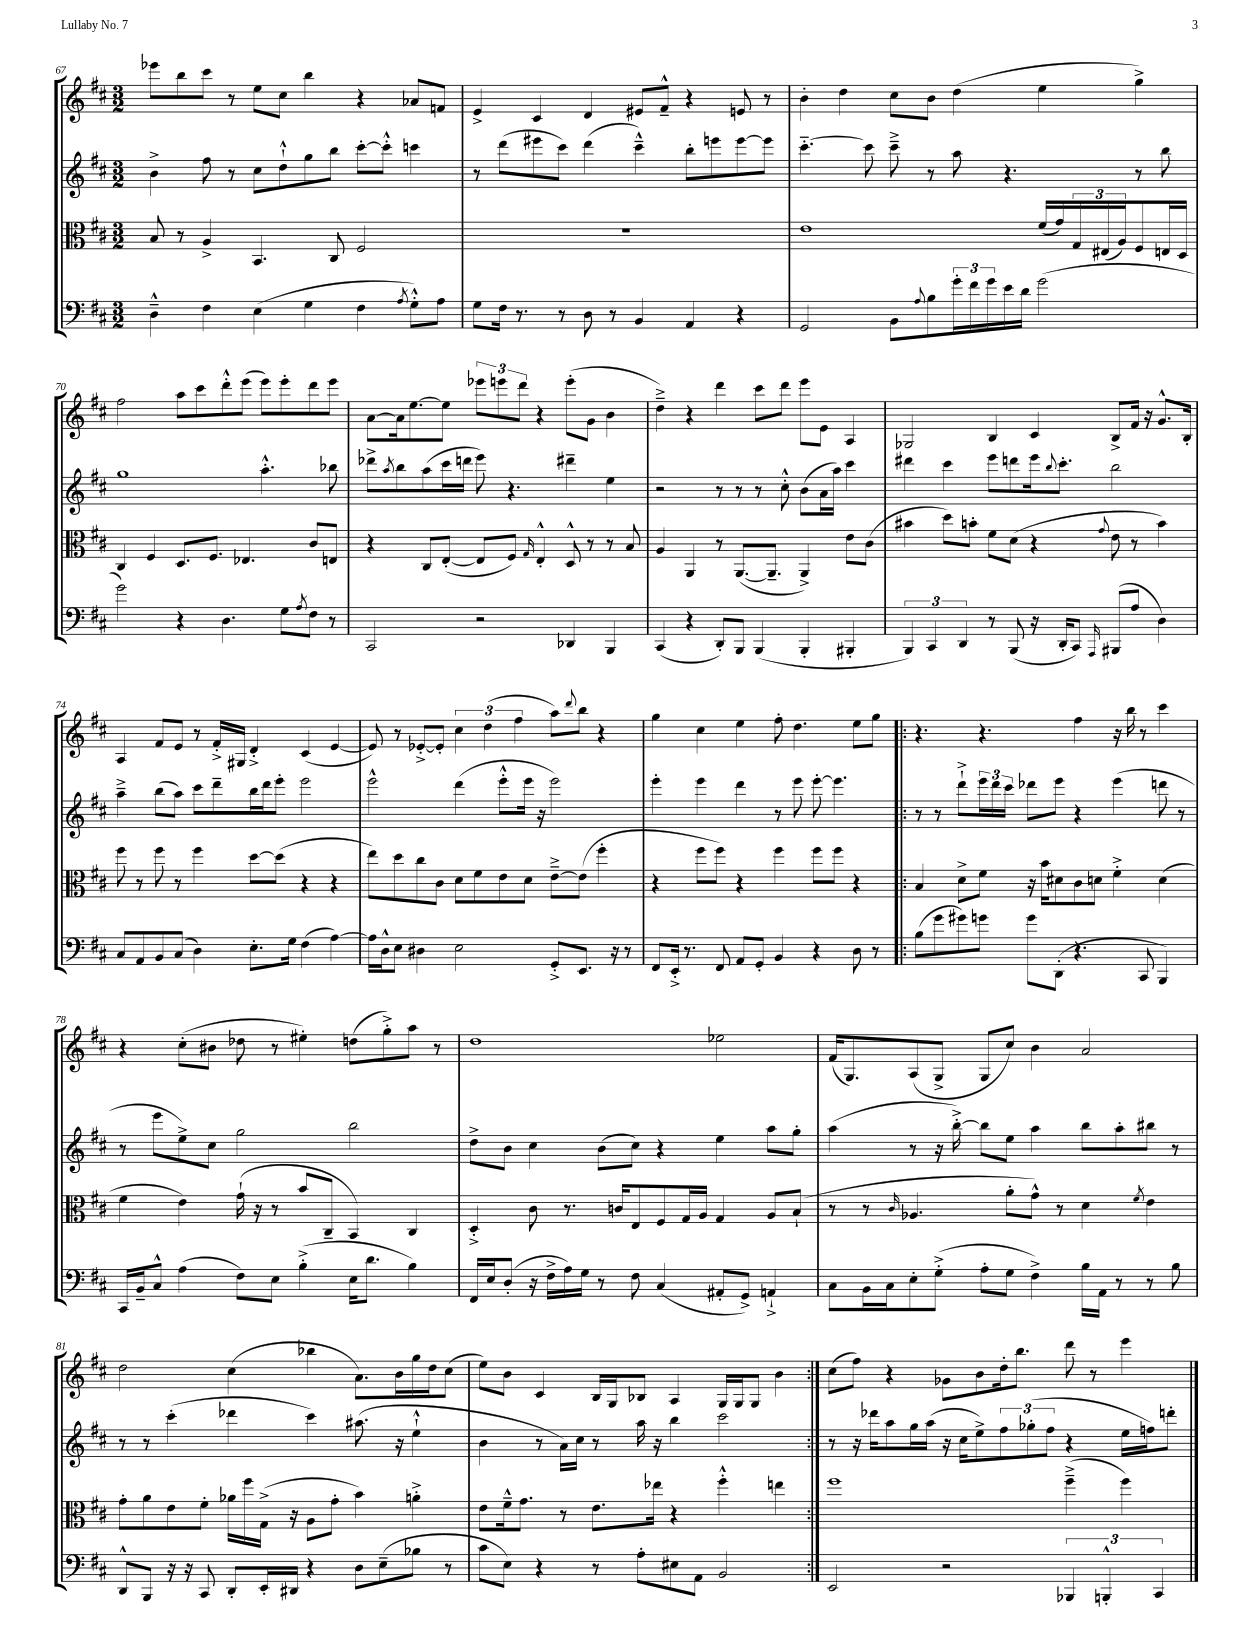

**kern	**kern	**kern	**kern
*staff4	*staff3	*staff2	*staff1
*clefF4	*clefC3	*clefG2	*clefG2
*k[f#c#]	*k[f#c#]	*k[f#c#]	*k[f#c#]
*M3/2	*M3/2	*M3/2	*M3/2
4D~^^\	8B/	4b^\	8eee-\L
.	8r	.	8bb\
4F#\	4A^/	8ff#\	8ccc#\J
.	.	8r	8r
(4E\	4.BB/	8cc#\L	8ee\L
.	.	8dd`^^\	8cc#\J
4G\	.	8gg\	4bb\
.	8C#/	8bb\J	.
4F#\	2F#/	[8ccc#'\L	4r
.	.	8ccc#'^^\]J	.
8qA/	.	.	.
8G'^^\L)	.	4ccc\	8a-/L
8A\J	.	.	8f/J
=	=	=	=
8G\L	1.r	8r	4e^/
16F#\Jk	.	(8ddd\L	.
8.r	.	.	.
.	.	8eee#\	4c#/
8r	.	8ccc#\J)	.
8D\	.	(4ddd\	4d/
8r	.	.	.
4BB/	.	4ccc#~^^\)	8e#/L
.	.	.	8f#~^^/J
4AA/	.	8bb'\L	4r
.	.	8eee\	.
4r	.	[8eee\	8e/
.	.	8eee\]J	8r
=	=	=	=
2GG/	1e	[4.ccc#'~\	4b'\
.	.	.	4dd\
.	.	8ccc#\]	.
8BB\L	.	8ccc#~^\	8cc#\L
8qqA/	.	.	.
8B\	.	8r	8b\J
24g'\L	.	8aa\	(4dd\
24f#\	.	.	.
24g\	.	.	.
16e\	.	4.r	.
16d\JJ	.	.	.
(2g\	(16f#/LL	.	4ee\
.	16g/)	.	.
.	24G/	.	.
.	(24E#/	.	.
.	24A/J)	.	.
.	8F#/	8r	4gg^\)
.	16E/L	8bb\	.
.	16D/JJ	.	.
=	=	=	=
2g\)	4C#/	1gg	2ff#\
.	4F#/	.	.
4r	8.D/L	.	8aa\L
.	.	.	8ccc#\
.	8.F#/J	.	.
4.D\	.	.	8ddd'^^\
.	4.E-/	.	(8eee\J
.	.	4.aa'^^\	8eee\L)
8G\L	.	.	8eee'\
8qA/	.	.	.
8F#\J	8c#/L	.	8ddd\
8r	8E/J	8bb-\	8eee\J
=	=	=	=
2CC#/	4r	8ddd-^\L	[8a\L
.	.	8qaa/	.
.	.	8bb\	16a\]k
.	.	.	[8.ee\
.	8C#/L	(8aa\	.
.	([8E'/J	16ccc#\L	8ee\]J
.	.	16ddd\JJ	.
2r	8E/]L	8eee\)	12eee-\L
.	.	.	12eee\
.	8F#/J)	4.r	.
.	.	.	12ddd\J
.	16qqG/	.	.
.	4E'^^/	.	4r
4DD-/	8D^^/	4ddd#~\	(8eee'\L
.	8r	.	8g\J
4BBB/	8r	4ee\	4b\
.	8B/	.	.
=	=	=	=
(4CC#/	4A/	2r	4dd~^\)
4r	4AA/	.	4r
8DD'/L)	8r	8r	4ddd\
8BBB/J	([8.AA/L	8r	.
(4BBB/	.	8r	8ccc#\L
.	8.AA~/]J	.	.
.	.	8cc#'^^\	8ddd\J
4BBB'/	4AA^/)	(8b\L	8eee\L
.	.	16a\L	8e\J
.	.	16aa\JJ)	.
4BBB#'/	8e\L	4ccc#\	4A/
.	(8c#\J	.	.
=	=	=	=
6BBB/)	4b#\	4ddd#\	2G-/
6CC#/	.	.	.
.	8dd\L)	4ccc#\	.
6DD/	.	.	.
.	8b'\J	.	.
8r	8f#\L	8eee\L	4B/
(8BBB/	(8d\J	8ddd\	.
16r	4r	16eee\k	4c#/
.	.	8qqbb/	.
16DD'/LK	.	8.ccc#'\J	.
8CC#/J)	.	.	.
16qqAAA/	8qqg/	.	.
(8BBB#/L	8e\	2bb\	8B^/L
8A/J	8r	.	16f#/Jk
.	.	.	16r
4D\)	4b\)	.	8.g^^/L
.	.	.	16B'/Jk
=	=	=	=
8C#/L	8ff#\	4aa~^\	4A/
8AA/	8r	.	.
8BB/	8ff#\	(8bb\L	8f#/L
(8C#/J	8r	8aa\J)	8e/J
4D\)	4ff#\	8ccc#\L	8r
.	.	8ddd~\	16f#'^/LL
.	.	.	16G#/JJ
8.E'\L	[8dd\L	16bb\L	4d'^/
.	.	16ddd\J	.
.	(8dd\]J	8eee'\J	.
16G\Jk	.	.	.
(4F#\	4r	2eee\	(4c#/
[4A\)	4r	.	[4e/
=	=	=	=
16A\]LL	8ee\L)	2eee^^\	8e/])
16D^^\J	.	.	.
8E\J	8dd\	.	8r
4D#\	8cc#\	.	[8e-'^/L
.	8c#\J	.	8e-'/]J
2E\	8d\L	(4ddd\	6cc#\
.	8f#\	.	.
.	.	.	(6dd\
.	8e\	8eee'^^\L	.
.	.	.	6ff#\
.	8d\J	16eee\Jk	.
.	.	16r	.
8GG'^/L	[8e~^\L	2eee\)	8aa\L)
.	.	.	8qqddd/
8.EE/J	(8e\]J	.	8bb\J
.	4ff#'\	.	4r
16r	.	.	.
8r	.	.	.
=	=	=	=
8FF#/L	4r	4eee'\	4gg\
16EE'^/Jk	.	.	.
8.r	.	.	.
.	8ff#\L	4eee\	4cc#\
8FF#/	8ff#\J)	.	.
8AA/L	4r	4ddd\	4ee\
8GG'/J	.	.	.
4BB/	4ff#\	8r	8ff#'\
.	.	8eee\	4.dd\
4r	8ff#\L	[8eee'\	.
.	8ff#\J	4.eee\]	.
8D\	4r	.	8ee\L
8r	.	.	8gg\J
=!|:	=!|:	=!|:	=!|:
(8B\L	4B/	8r	4.r
8g\	.	8r	.
8g#\)	8d^\L	8ddd`^\L	.
8g\J	8f#\J	24eee\L	4.r
.	.	24ddd\	.
.	.	24ccc#\JJ	.
8g\L	16r	8ddd-\L	.
.	16b\LK	.	.
(8DD'\J	8d#\	8eee\J	.
4.r	8c#\	4r	4ff#\
.	8d\J	.	.
.	4f#'^\	(4eee\	16r
.	.	.	16bb\
8CC#/	.	.	8r
4BBB/)	(4d\	8ddd\	4ccc#\
.	.	8r	.
=	=	=	=
16CC#/LL	4f#\	8r	4r
16BB~/J	.	.	.
8C#^^/J	.	8eee\L	.
(4A\	4e\)	8ee^\)	(8cc#'\L
.	.	8cc#\J	8b#\J
8F#\L)	(16g`\	2gg\	8dd-\
.	16r	.	.
8E\J	8r	.	8r
(4B'^\	8b/L	.	4ee#'\)
.	8C#~/J	.	.
16E\LK	4BB/)	2bb\	(8dd\L
8.d\J	.	.	.
.	.	.	8gg'^\)
4B\)	4C#/	.	8aa\J
.	.	.	8r
=	=	=	=
16FF#/LL	4D'^/	8dd^\L	1dd
16E/J	.	.	.
(8D'/J	.	8b\J	.
16r	8c#\	4cc#\	.
16F#^\LL	.	.	.
16A\)	8.r	.	.
16G\JJ	.	.	.
8r	.	(8b\L	.
.	16c/LK	.	.
8F#\	8E/	8cc#\J)	.
(4C#/	8F#/	4r	.
.	16G/L	.	.
.	16A/JJ	.	.
8AA#'/L	4G/	4ee\	2ee-\
8GG^/J)	.	.	.
4AA`^/	8A/L	8aa\L	.
.	(8B`/J	8gg'\J	.
=	=	=	=
8C#\L	8r	(4aa\	(16f#/LK
.	.	.	8.G/)
16BB\L	8r	.	.
16C#\J	.	.	.
.	16qqc#/	.	.
8E'\	4.A-/	8r	(8A/
(8G'^\J	.	16r	8G^/J
.	.	[16bb'^\)	.
8A'\L	.	8bb\]L	8G/L
8G\J	8a'\L	8ee\J	8cc#/J)
4F#^\)	8g^^\J)	4aa\	4b\
.	8r	.	.
16B\LL	4d\	8bb\L	2a/
16AA\JJ	.	.	.
8r	.	8aa'\	.
.	8qf#/	.	.
8r	4e\	8bb#\J	.
8B\	.	8r	.
=	=	=	=
8DD^^/L	8g'\L	8r	2dd\
8BBB/J	8a\	8r	.
16r	8e\	(4ccc#'\	.
16r	.	.	.
8CC#/	8f#'\J	.	.
8DD'/L	16a-\LL	4ddd-\	(4cc#\
.	16ff#\	.	.
16EE'/L	(16G^\JJ	.	.
16DD#/JJ	16r	.	.
4r	8A\L	4ccc#\)	4bb-\
.	8g'\J	.	.
8D\L	4b\)	(8.aa#\	8.a\L)
(8E~\	.	.	.
.	.	16r	16b\L
8B-\J	4a'^\	4ee`^^\	16gg\
.	.	.	16dd\J
8r	.	.	(8cc#\J
=	=	=	=
8c#\L	8e\L	4b\	8ee\L)
8E\J)	16f#~^^\k	.	8b\J
.	8.g\J	.	.
4r	.	8r	4c#/
.	8r	16a\LL)	.
.	.	16cc#\JJ	.
8r	8.e\L	8r	16B/LL
.	.	.	16G/J
8A'\L	.	16aa\	8B-/J
.	16ee-\Jk	16r	.
8E#\	4r	4bb\	4A/
8AA\J	.	.	.
2BB/	4ff#'^^\	2ccc#\	16G/LL
.	.	.	16G/J
.	.	.	8G/J
.	4ee\	.	4b\
=:|!	=:|!	=:|!	=:|!
2EE/	1ff#	8r	(8cc#\L
.	.	16r	8ff#\J)
.	.	16ddd-\LK	.
.	.	8aa\	4r
.	.	16gg\L	.
.	.	(16aa\JJ	.
2r	.	16r	8g-\L
.	.	16cc#\LK	.
.	.	8ee^\)	8b\
.	.	12ff#\	16dd'\k
.	.	.	8.bb\J
.	.	(12gg-'\	.
.	.	12ff#\J	.
6BBB-/	(4ff#~^\	4r	8ddd\
.	.	.	8r
6BBB'^^/	.	.	.
.	4ff#\)	16ee\LL	4eee\
.	.	16ff\J)	.
6CC#/	.	.	.
.	.	8ddd'\J	.
==	==	==	==
*-	*-	*-	*-
